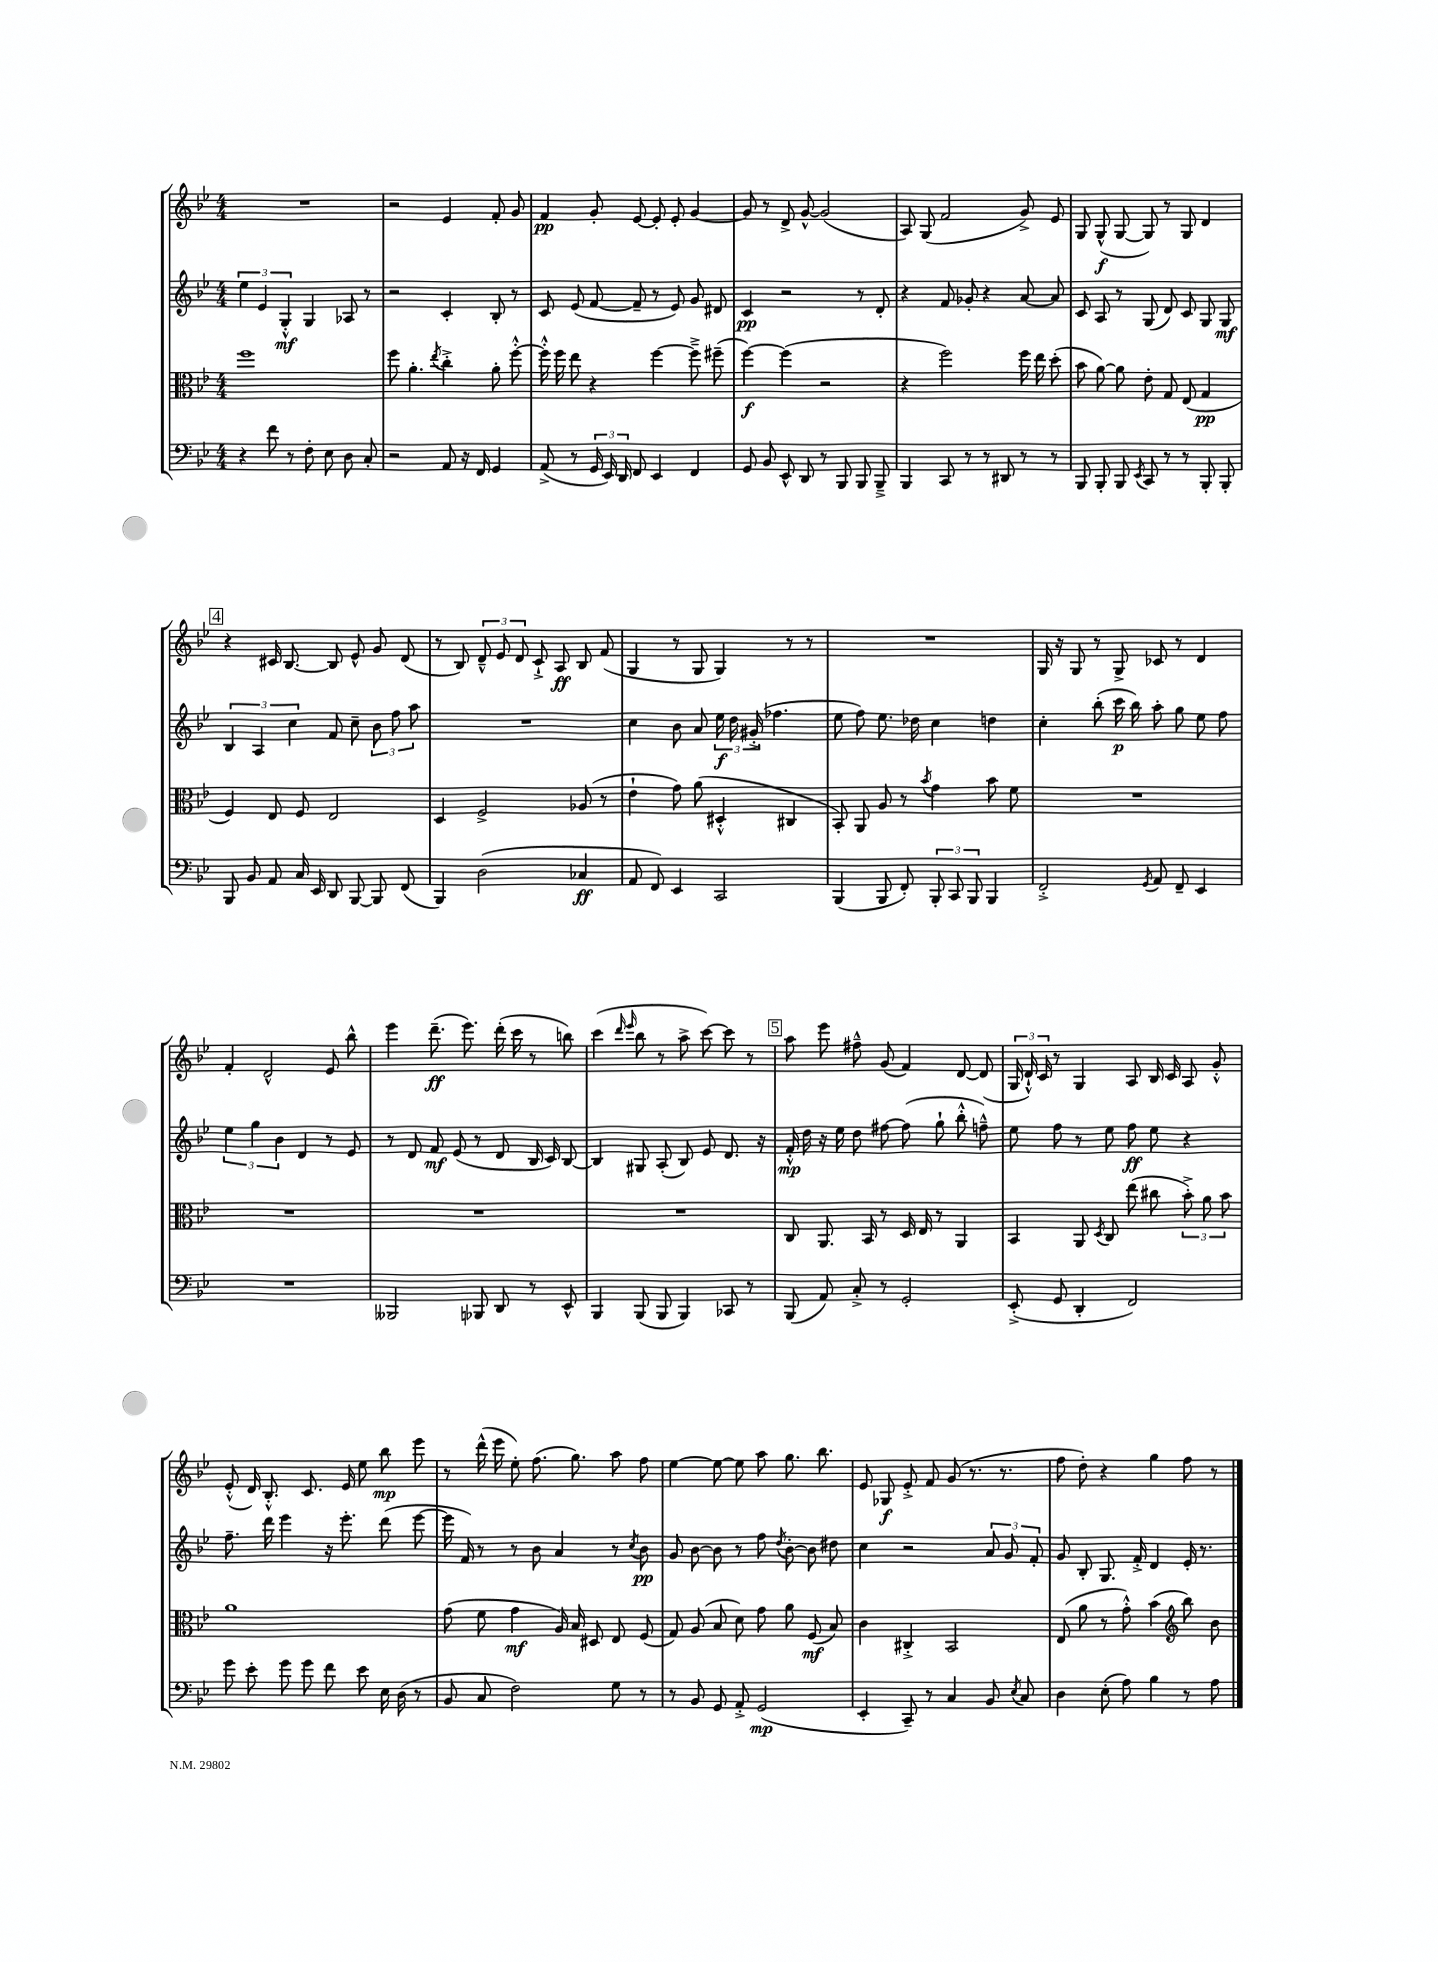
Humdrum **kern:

**kern	**dynam	**kern	**dynam	**kern	**dynam	**kern	**dynam
*part4	*part4	*part3	*part3	*part2	*part2	*part1	*part1
*staff4	*staff4	*staff3	*staff3	*staff2	*staff2	*staff1	*staff1
*clefF4	*	*clefC3	*	*clefG2	*	*clefG2	*
*k[b-e-]	*	*k[b-e-]	*	*k[b-e-]	*	*k[b-e-]	*
*M4/4	*	*M4/4	*	*M4/4	*	*M4/4	*
=136	=136	=136	=136	=136	=136	=136	=136
4r	.	1ff	.	6ee-\	.	1r	.
.	.	.	.	6e-/	.	.	.
8f\	.	.	.	.	.	.	.
.	.	.	.	6G'^^/	mf	.	.
8r	.	.	.	.	.	.	.
8F'\	.	.	.	4G/	.	.	.
8E-\	.	.	.	.	.	.	.
8D\	.	.	.	8A-X/	.	.	.
8C'/	.	.	.	8r	.	.	.
=137	=137	=137	=137	=137	=137	=137	=137
2r	.	8ff\	.	2r	.	2r	.
.	.	4.a'\	.	.	.	.	.
.	.	8qee-/	.	.	.	.	.
8AA/	.	4cc'^\	.	4c'/	.	4e-/	.
16r	.	.	.	.	.	.	.
16FF/	.	.	.	.	.	.	.
4GG/	.	8a'\	.	8B-'/	.	8f'/	.
.	.	[8ff'^^\	.	8r	.	8g/	.
=138	=138	=138	=138	=138	=138	=138	=138
(8AA^/	.	16ff'^^\]	.	8c/	.	4f/	pp
.	.	16ff\	.	.	.	.	.
8r	.	8ee-\	.	(8e-/	.	.	.
24GG/	.	4r	.	[8f/	.	8g'/	.
24EE-/)	.	.	.	.	.	.	.
24DD/	.	.	.	.	.	.	.
8FF/	.	.	.	8f~/]	.	[8e-/	.
4EE-/	.	[4ff\	.	8r	.	8e-'/]	.
.	.	.	.	8e-/)	.	8e-'/	.
4FF/	.	8ff~^\]	.	8g/	.	[4g/	.
.	.	(8ff#X~\	.	8d#X/	.	.	.
=139	=139	=139	=139	=139	=139	=139	=139
8GG/	.	[4ff\)	f	4c/	pp	8g/]	.
8BB-/	.	.	.	.	.	8r	.
8EE-^^/	.	(4ff\]	.	2r	.	8d^/	.
8DD/	.	.	.	.	.	[8g^^/	.
8r	.	2r	.	.	.	(2g/]	.
8BBB-/	.	.	.	.	.	.	.
8BBB-/	.	.	.	8r	.	.	.
8BBB-~^/	.	.	.	8d'/	.	.	.
=140	=140	=140	=140	=140	=140	=140	=140
4BBB-/	.	4r	.	4r	.	8A/)	.
.	.	.	.	.	.	(8G/	.
8CC/	.	2ff\)	.	8f/	.	2f/	.
8r	.	.	.	8g-X'/	.	.	.
8r	.	.	.	4r	.	.	.
8DD#X/	.	.	.	.	.	.	.
8r	.	16ff\	.	[8a/	.	8g^/)	.
.	.	16ee-\	.	.	.	.	.
8r	.	(8dd'\	.	8a/]	.	8e-/	.
=141	=141	=141	=141	=141	=141	=141	=141
8BBB-/	.	8b-\	.	8c/	.	8G/	.
8BBB-'/	.	[8a\)	.	8A/	.	(8G^^/	f
8BBB-/	.	8a\]	.	8r	.	[8G/	.
8qEE-/	.	.	.	.	.	.	.
8CC/	.	8e-'\	.	(8G/	.	8G/])	.
8r	.	8G/	.	8d/)	.	8r	.
8r	.	(8E-/	.	8c/	.	8G/	.
8BBB-'/	.	4G/	pp	8G/	.	4d/	.
8BBB-'/	.	.	.	8G/	mf	.	.
!!LO:LB:g=z
!!LO:REH:place=s1:t=4
=142	=142	=142	=142	=142	=142	=142	=142
8BBB-/	.	4F/)	.	6B-/	.	4r	.
8BB-/	.	.	.	.	.	.	.
.	.	.	.	6A/	.	.	.
8AA/	.	8E-/	.	.	.	16c#X/	.
.	.	.	.	.	.	[8.B-/	.
.	.	.	.	6cc\	.	.	.
16C/	.	8F/	.	.	.	.	.
16EE-/	.	.	.	.	.	.	.
8DD/	.	2E-/	.	8f/	.	8B-/]	.
[8BBB-/	.	.	.	8cc~\	.	8e-^^/	.
8BBB-/]	.	.	.	12b-\	.	8g/	.
.	.	.	.	12ff\	.	.	.
(8FF/	.	.	.	.	.	(8d/	.
.	.	.	.	12aa\	.	.	.
=143	=143	=143	=143	=143	=143	=143	=143
4BBB-/)	.	4D/	.	1r	.	8r	.
.	.	.	.	.	.	8B-/)	.
(2D\	.	2F^/	.	.	.	12d~^^/	.
.	.	.	.	.	.	12e-/	.
.	.	.	.	.	.	12d/	.
.	.	.	.	.	.	8c`^/	.
.	.	.	.	.	.	8A/	ff
4C-X/	ff	(8A-X/	.	.	.	8B-/	.
.	.	8r	.	.	.	(8f/	.
=144	=144	=144	=144	=144	=144	=144	=144
8AA/	.	4e-`\	.	4cc\	.	4G/	.
8FF/)	.	.	.	.	.	.	.
4EE-/	.	8g\)	.	8b-\	.	8r	.
.	.	(8a\	.	8a/	.	8G/	.
2CC/	.	4D#X'^^/	.	24ee-\	f	4G/)	.
.	.	.	.	24dd\	.	.	.
.	.	.	.	(24g#X'^/	.	.	.
.	.	.	.	4.ff-X\	.	.	.
.	.	4C#X/	.	.	.	8r	.
.	.	.	.	.	.	8r	.
=145	=145	=145	=145	=145	=145	=145	=145
(4BBB-/	.	8BB-'/)	.	8ee-\	.	1r	.
.	.	8AA/	.	8ff\)	.	.	.
8BBB-/	.	8A/	.	8.ee-\	.	.	.
8FF'/)	.	8r	.	.	.	.	.
.	.	.	.	16dd-X\	.	.	.
.	.	8qb-/	.	.	.	.	.
12BBB-'/	.	4g\	.	4cc\	.	.	.
12CC/	.	.	.	.	.	.	.
12BBB-/	.	.	.	.	.	.	.
4BBB-/	.	8b-\	.	4ddn\	.	.	.
.	.	8f\	.	.	.	.	.
=146	=146	=146	=146	=146	=146	=146	=146
2FF'^/	.	1r	.	4cc'\	.	16G/	.
.	.	.	.	.	.	16r	.
.	.	.	.	.	.	8G/	.
.	.	.	.	(8bb-'\	.	8r	.
.	.	.	.	16ccc\	p	8G^/	.
.	.	.	.	16bb-\)	.	.	.
8qGG/	.	.	.	.	.	.	.
8AA/	.	.	.	8aa'\	.	8c-X/	.
8FF~/	.	.	.	8gg\	.	8r	.
4EE-/	.	.	.	8ee-\	.	4d/	.
.	.	.	.	8ff\	.	.	.
!!LO:LB:g=z
=147	=147	=147	=147	=147	=147	=147	=147
1r	.	1r	.	6ee-\	.	4f'/	.
.	.	.	.	6gg\	.	.	.
.	.	.	.	.	.	2d^^/	.
.	.	.	.	6b-\	.	.	.
.	.	.	.	4d/	.	.	.
.	.	.	.	8r	.	8e-/	.
.	.	.	.	8e-/	.	8bb-^^\	.
=148	=148	=148	=148	=148	=148	=148	=148
2BBB--X/	.	1r	.	8r	.	4eee-\	.
.	.	.	.	8d/	.	.	.
.	.	.	.	8f/	mf	(8.ddd~\	ff
.	.	.	.	(8e-/	.	.	.
.	.	.	.	.	.	8.eee-\)	.
8BBB-X/	.	.	.	8r	.	.	.
8DD/	.	.	.	8d/	.	(16ddd'\	.
.	.	.	.	.	.	16ccc\	.
8r	.	.	.	16B-/	.	8r	.
.	.	.	.	16c/)	.	.	.
8EE-^^/	.	.	.	[8B-/	.	8bbn\)	.
=149	=149	=149	=149	=149	=149	=149	=149
4BBB-/	.	1r	.	4B-/]	.	(4ccc\	.
.	.	.	.	.	.	16qqddd/	.
.	.	.	.	.	.	16qqeee-/	.
(8BBB-/	.	.	.	8G#X/	.	8bb-\	.
8BBB-/	.	.	.	(8A'/	.	8r	.
4BBB-/)	.	.	.	8B-/)	.	8aa^\	.
.	.	.	.	8e-/	.	[8ccc\)	.
8CC-X/	.	.	.	8.d/	.	8ccc\]	.
8r	.	.	.	.	.	8r	.
.	.	.	.	16r	.	.	.
!!LO:REH:place=s1:t=5
=150	=150	=150	=150	=150	=150	=150	=150
(8BBB-/	.	8C/	.	16f'^^/	mp	8aa\	.
.	.	.	.	16dd\	.	.	.
8AA/)	.	8.AA/	.	16r	.	8eee-\	.
.	.	.	.	16ee-\	.	.	.
8C'^/	.	.	.	8dd\	.	8ff#X~^^\	.
.	.	16BB-/	.	.	.	.	.
8r	.	8r	.	[8ff#X\	.	(8g/	.
2GG'/	.	16D/	.	(8ff#\]	.	4f/)	.
.	.	16E-/	.	.	.	.	.
.	.	8r	.	8gg`\	.	.	.
.	.	4AA/	.	8bb-'^^\	.	[8d/	.
.	.	.	.	8ffn~^^\)	.	(8d/]	.
=151	=151	=151	=151	=151	=151	=151	=151
(8EE-'^/	.	4BB-/	.	8ee-\	.	24G/	.
.	.	.	.	.	.	24d`^^/)	.
.	.	.	.	.	.	24c/	.
8GG/	.	.	.	8ff\	.	8r	.
4DD'/	.	8AA/	.	8r	.	4G/	.
.	.	8qD/	.	.	.	.	.
.	.	8C/	.	8ee-\	.	.	.
2FF/)	.	(8ee-\	.	8ff\	ff	8A/	.
.	.	8cc#X\	.	8ee-\	.	16B-/	.
.	.	.	.	.	.	16c/	.
.	.	12b-'^\)	.	4r	.	8A/	.
.	.	12a\	.	.	.	.	.
.	.	.	.	.	.	8g'^^/	.
.	.	12b-\	.	.	.	.	.
!!LO:LB:g=z
=152	=152	=152	=152	=152	=152	=152	=152
8g\	.	1a	.	8.ff~\	.	(8e-'^^/	.
8e-'\	.	.	.	.	.	16d/)	.
.	.	.	.	16ddd\	.	8.B-'^^/	.
8g\	.	.	.	4eee-\	.	.	.
8g\	.	.	.	.	.	8.c/	.
8f\	.	.	.	16r	.	.	.
.	.	.	.	8.eee-'\	.	16e-/	.
8e-\	.	.	.	.	.	8ee-\	.
16E-\	.	.	.	(8ddd\	.	8bb-\	mp
(16D\	.	.	.	.	.	.	.
8r	.	.	.	[8eee-\	.	8eee-\	.
=153	=153	=153	=153	=153	=153	=153	=153
8BB-/	.	(8g\	.	16eee-\]	.	8r	.
.	.	.	.	16f/)	.	.	.
8C/	.	8f\	.	8r	.	(16ddd^^\	.
.	.	.	.	.	.	16eee-\	.
2F\)	.	4g\	mf	8r	.	8ee-'\)	.
.	.	.	.	8b-\	.	(8.ff\	.
.	.	16A/)	.	4a/	.	.	.
.	.	16B-/	.	.	.	8.gg\)	.
.	.	8D#X/	.	.	.	.	.
8G\	.	8E-/	.	8r	.	8aa\	.
.	.	.	.	8qcc/	.	.	.
8r	.	(8F/	.	8b-\	pp	8ff\	.
=154	=154	=154	=154	=154	=154	=154	=154
8r	.	8G/)	.	8g/	.	[4ee-\	.
8BB-/	.	(8A/	.	[8b-\	.	.	.
8GG/	.	8B-/	.	8b-\]	.	8ee-\_	.
8AA'^/	.	8d\)	.	8r	.	8ee-\]	.
(2GG/	mp	8g\	.	8ff\	.	8aa\	.
.	.	.	.	8qdd/	.	.	.
.	.	8a\	.	[8b-'\	.	8.gg\	.
.	.	(8F/	mf	8b-\]	.	.	.
.	.	.	.	.	.	8.bb-\	.
.	.	8B-/)	.	8dd#X\	.	.	.
=155	=155	=155	=155	=155	=155	=155	=155
4EE-'/	.	4c\	.	4cc\	.	8e-/	.
.	.	.	.	.	.	8G-X/	f
8CC~/)	.	4C#X'^/	.	2r	.	8e-'^/	.
8r	.	.	.	.	.	8f/	.
4C/	.	2BB-/	.	.	.	(8g/	.
.	.	.	.	.	.	8.r	.
8BB-/	.	.	.	12a/	.	.	.
.	.	.	.	.	.	8.r	.
.	.	.	.	12g/	.	.	.
8qE-/	.	.	.	.	.	.	.
8C/	.	.	.	.	.	.	.
.	.	.	.	12f'/	.	.	.
=156	=156	=156	=156	=156	=156	=156	=156
4D\	.	(8E-/	.	8g/	.	8ff\	.
.	.	8a\	.	8B-'/	.	8dd'\)	.
(8E-'\	.	8r	.	8.G/	.	4r	.
8A\)	.	8g'^^\)	.	.	.	.	.
.	.	.	.	16f'^/	.	.	.
4B-\	.	(4b-\	.	4d/	.	4gg\	.
*	*	*clefG2	*	*	*	*	*
8r	.	8bb-\)	.	16e-'/	.	8ff\	.
.	.	.	.	8.r	.	.	.
8A\	.	8b-\	.	.	.	8r	.
==	==	==	==	==	==	==	==
*-	*-	*-	*-	*-	*-	*-	*-
